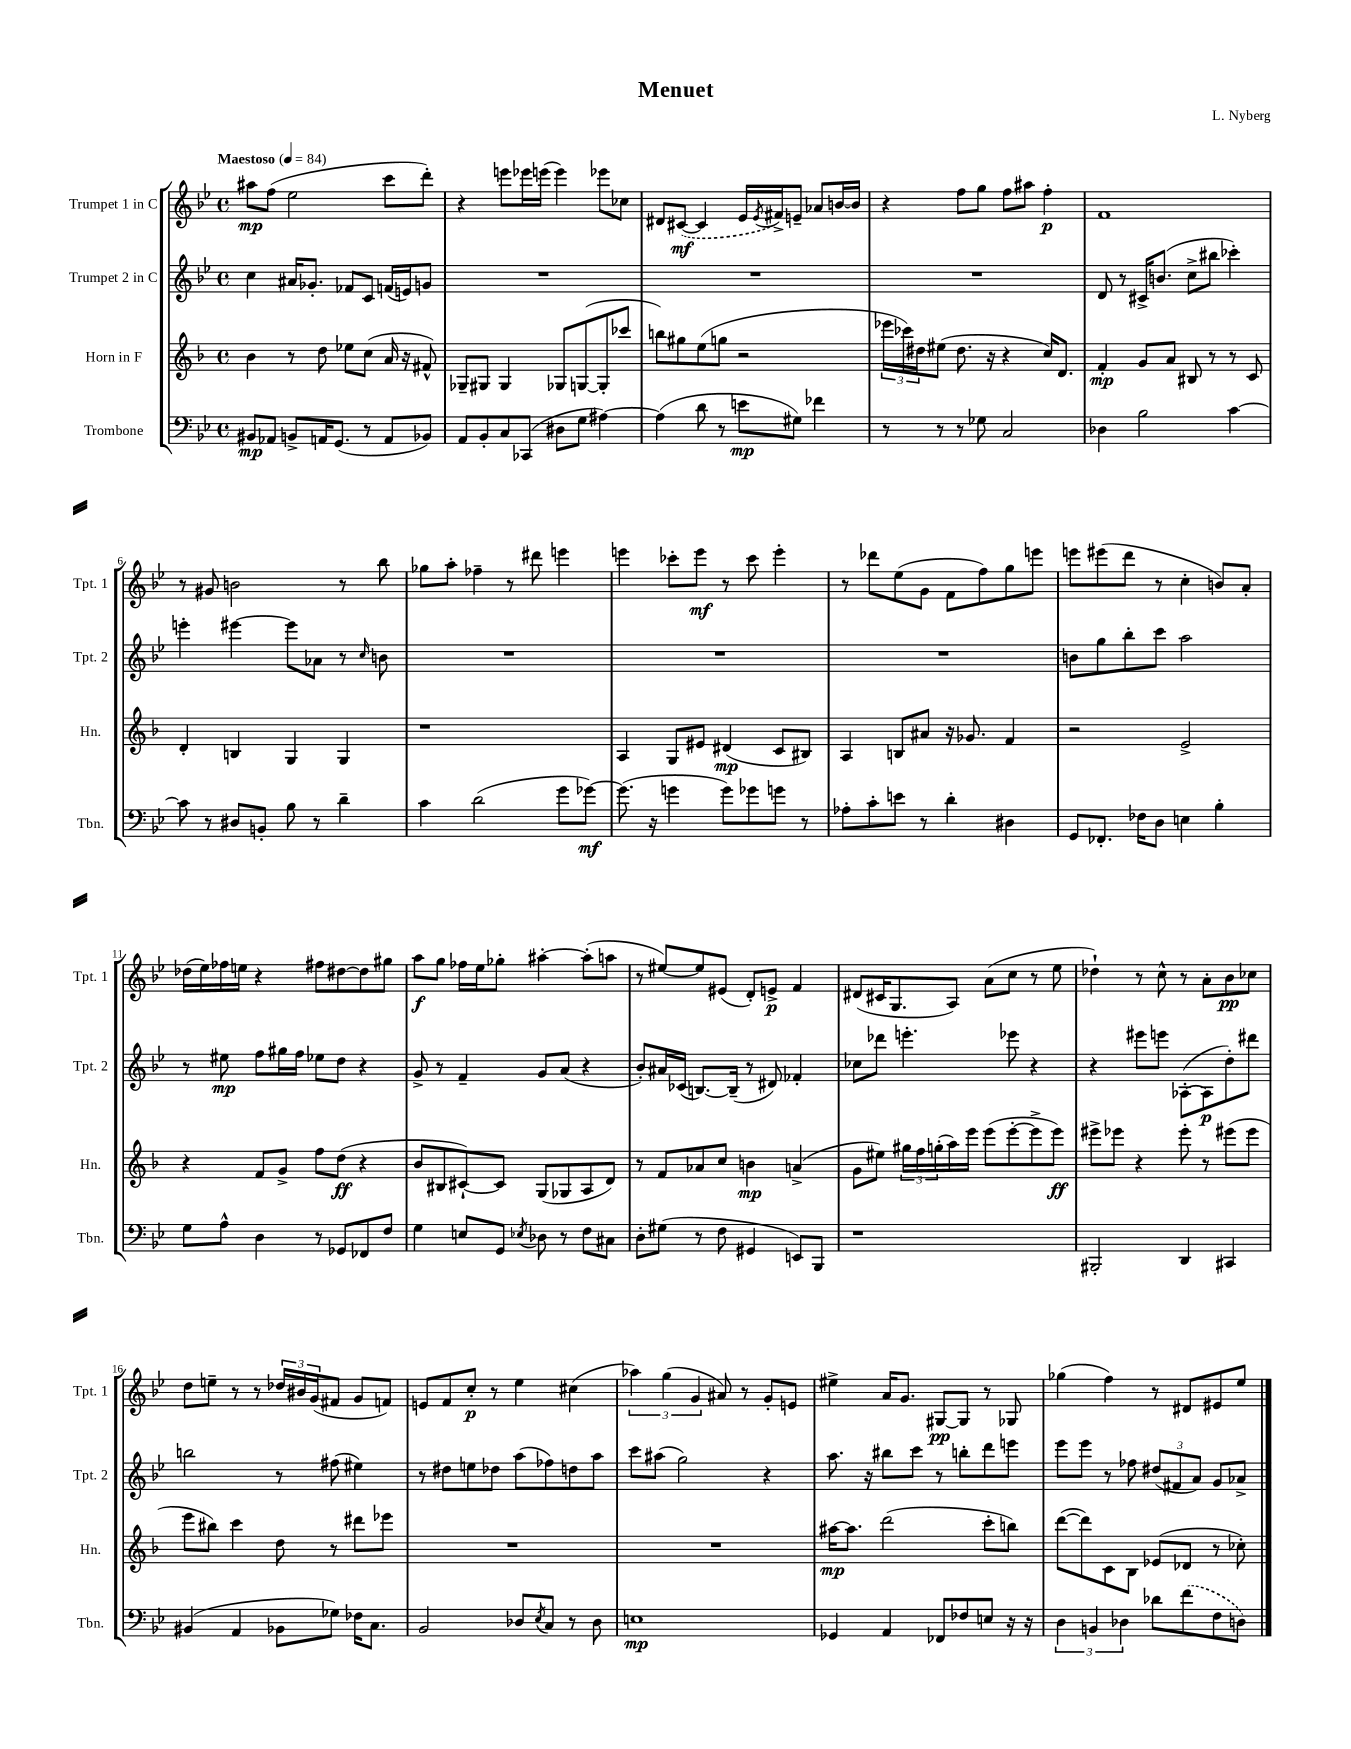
\header { title = "Menuet" composer = "L. Nyberg" }
<<
\new StaffGroup <<
\new Staff = "s0" \with { instrumentName = "Trumpet 1 in C" shortInstrumentName = "Tpt. 1" } {
    \clef treble \key bes \major \defaultTimeSignature \time 4/4 \tempo "Maestoso" 4 = 84
    ais''8\mp f''8( ees''2 c'''8 d'''8-.) |
    r4 e'''8 ees'''16 e'''16( e'''4) ees'''8 ces''8 |
    dis'8 \once \slurDashed cis'8~\mf( cis'4 ees'16 \acciaccatura { ees'8 } fis'16->) e'8-- aes'8 b'16~ b'16 |
    r4 f''8 g''8 f''8 ais''8 f''4-.\p |
    f'1 |
    r8 gis'8 b'2 r8 bes''8 |
    ges''8 a''8-. fes''4-- r8 dis'''8 e'''4 |
    e'''4 ces'''8-. e'''8\mf r8 ces'''8 e'''4-. |
    r8 des'''8 ees''8( g'8 f'8 f''8) g''8 e'''8 |
    e'''8 eis'''8( d'''8 r8 c''4-. b'8) a'8-. |
    des''16( ees''16) fes''16 e''16 r4 fis''8 dis''8~ dis''8 gis''8 |
    a''8\f g''8 fes''16 ees''16 ges''8-. ais''4~-. ais''8-.( a''8 |
    r8 eis''8~) eis''8 eis'8( d'8-.) e'8->\p f'4 |
    dis'8( cis'16 g8. a8) a'8( c''8 r8 ees''8 |
    des''4-!) r8 c''8-^ r8 a'8-. bes'8\pp ces''8 |
    d''8 e''8-- r8 r8 \tuplet 3/2 { des''16 bis'16 g'16( } fis'8 g'8 f'8) |
    e'8 f'8 c''8-.\p r8 ees''4 cis''4( |
    \tuplet 3/2 { aes''4) g''4( g'4 } ais'8) r8 g'8-. e'8 |
    eis''4-> a'16 g'8. gis8~\pp gis8 r8 ges8 |
    ges''4( f''4) r8 dis'8 eis'8 ees''8 \bar "|." |
}
\new Staff = "s1" \with { instrumentName = "Trumpet 2 in C" shortInstrumentName = "Tpt. 2" } {
    \clef treble \key bes \major \defaultTimeSignature \time 4/4
    c''4 ais'16 ges'8.-. fes'8 c'8 f'16( e'16) g'8 |
    R1 |
    R1 |
    R1 |
    d'8 r8 cis'16-> b'8.( c''8-> bis''8 ces'''4-.) |
    e'''4-. eis'''4~ eis'''8 aes'8 r8 \grace { c''16 } b'8 |
    R1 |
    R1 |
    R1 |
    b'8 g''8 bes''8-. c'''8 a''2 |
    r8 eis''8\mp f''8 gis''16 f''16 ees''8 d''8 r4 |
    g'8-> r8 f'4-- g'8 a'8( r4 |
    bes'8-.) ais'16 ces'16( b8.~) b16--( r8 dis'8) fes'4-. |
    ces''8 des'''8 e'''4.-. ees'''8 r4 |
    r4 eis'''8 e'''8 aes8~-.( aes8\p d''8-.) dis'''8 |
    b''2 r8 fis''8( eis''4) |
    r8 dis''8 e''8 des''8 a''8( fes''8) d''8 a''8 |
    c'''8 ais''8( g''2) r4 |
    a''8. r16 bis''8 c'''8 r8 b''8-. d'''8 e'''8 |
    ees'''8 ees'''8 r8 fes''8 \tuplet 3/2 { dis''8( fis'8 a'8) } g'8 aes'8-> \bar "|." |
}
\new Staff = "s2" \with { instrumentName = "Horn in F" shortInstrumentName = "Hn." } {
    \clef treble \key f \major \defaultTimeSignature \time 4/4
    bes'4 r8 d''8 ees''8 c''8( a'16 r16 fis'8-^) |
    ges8-- gis8 gis4 ges8 g8~( g8-. ces'''8 |
    b''8) gis''8 e''8( g''8 r2 |
    \tuplet 3/2 { ees'''16 ces'''16) dis''16 } eis''8( dis''8. r16 r4 c''16) d'8. |
    f'4-.\mp g'8 a'8 bis8 r8 r8 c'8 |
    d'4-. b4 g4 g4 |
    r1 |
    a4 g8 eis'8 dis'4\mp( c'8 bis8) |
    a4 b8 ais'8 r16 ges'8. f'4 |
    r2 e'2-> |
    r4 f'8 g'8-> f''8 d''8\ff( r4 |
    bes'8 bis8 cis'8~-!) cis'8 g8( ges8 a8 d'8) |
    r8 f'8 aes'8 c''8 b'4\mp a'4->( |
    g'8 eis''8) \tuplet 3/2 { gis''16 f''16 g''16-.( } a''16) e'''16 e'''8( e'''8~-. e'''8-> e'''8\ff) |
    eis'''8-> ees'''8 r4 ees'''8-. r8 eis'''8( eis'''8 |
    e'''8 bis''8) c'''4 d''8 r8 dis'''8 ees'''8 |
    R1 |
    R1 |
    ais''16~\mp ais''8. d'''2( c'''8-. b''8) |
    d'''8~( d'''8) c'8 bes8 ees'8( des'8 r8 ces''8-.) \bar "|." |
}
\new Staff = "s3" \with { instrumentName = "Trombone" shortInstrumentName = "Tbn." } {
    \clef bass \key bes \major \defaultTimeSignature \time 4/4
    bis,8\mp aes,8 b,8-> a,16 g,8.( r8 a,8 bes,8) |
    a,8 bes,8-. c8 ces,8( dis8 g8 ais4~) |
    ais4( d'8 r8 e'8\mp gis8) fes'4 |
    r8 r8 r8 ges8 c2 |
    des4 bes2 c'4~ |
    c'8 r8 dis8 b,8-. bes8 r8 d'4-- |
    c'4 d'2( g'8 ges'8~\mf) |
    ges'8.( r16 g'4 g'8) ges'8 g'8 r8 |
    aes8-. c'8-. e'8 r8 d'4-. dis4 |
    g,8 fes,8.-. fes16 d8 e4 bes4-. |
    g8 a8-^ d4 r8 ges,8 fes,8 f8 |
    g4 e8 g,8 \acciaccatura { ees8 } des8 r8 f8 cis8 |
    d8-. gis8( r8 f8 gis,4 e,8) bes,,8 |
    r1 |
    bis,,2-. d,4 cis,4 |
    bis,4( a,4 bes,8 ges8) fes16 c8. |
    bes,2 des8 \acciaccatura { ees8 } c8 r8 des8 |
    e1\mp |
    ges,4 a,4 fes,8 fes8 e8 r16 r16 |
    \tuplet 3/2 { d4 b,4 des4 } des'8 \once \slurDashed f'8( f8 d8) \bar "|." |
}
>>
>>
